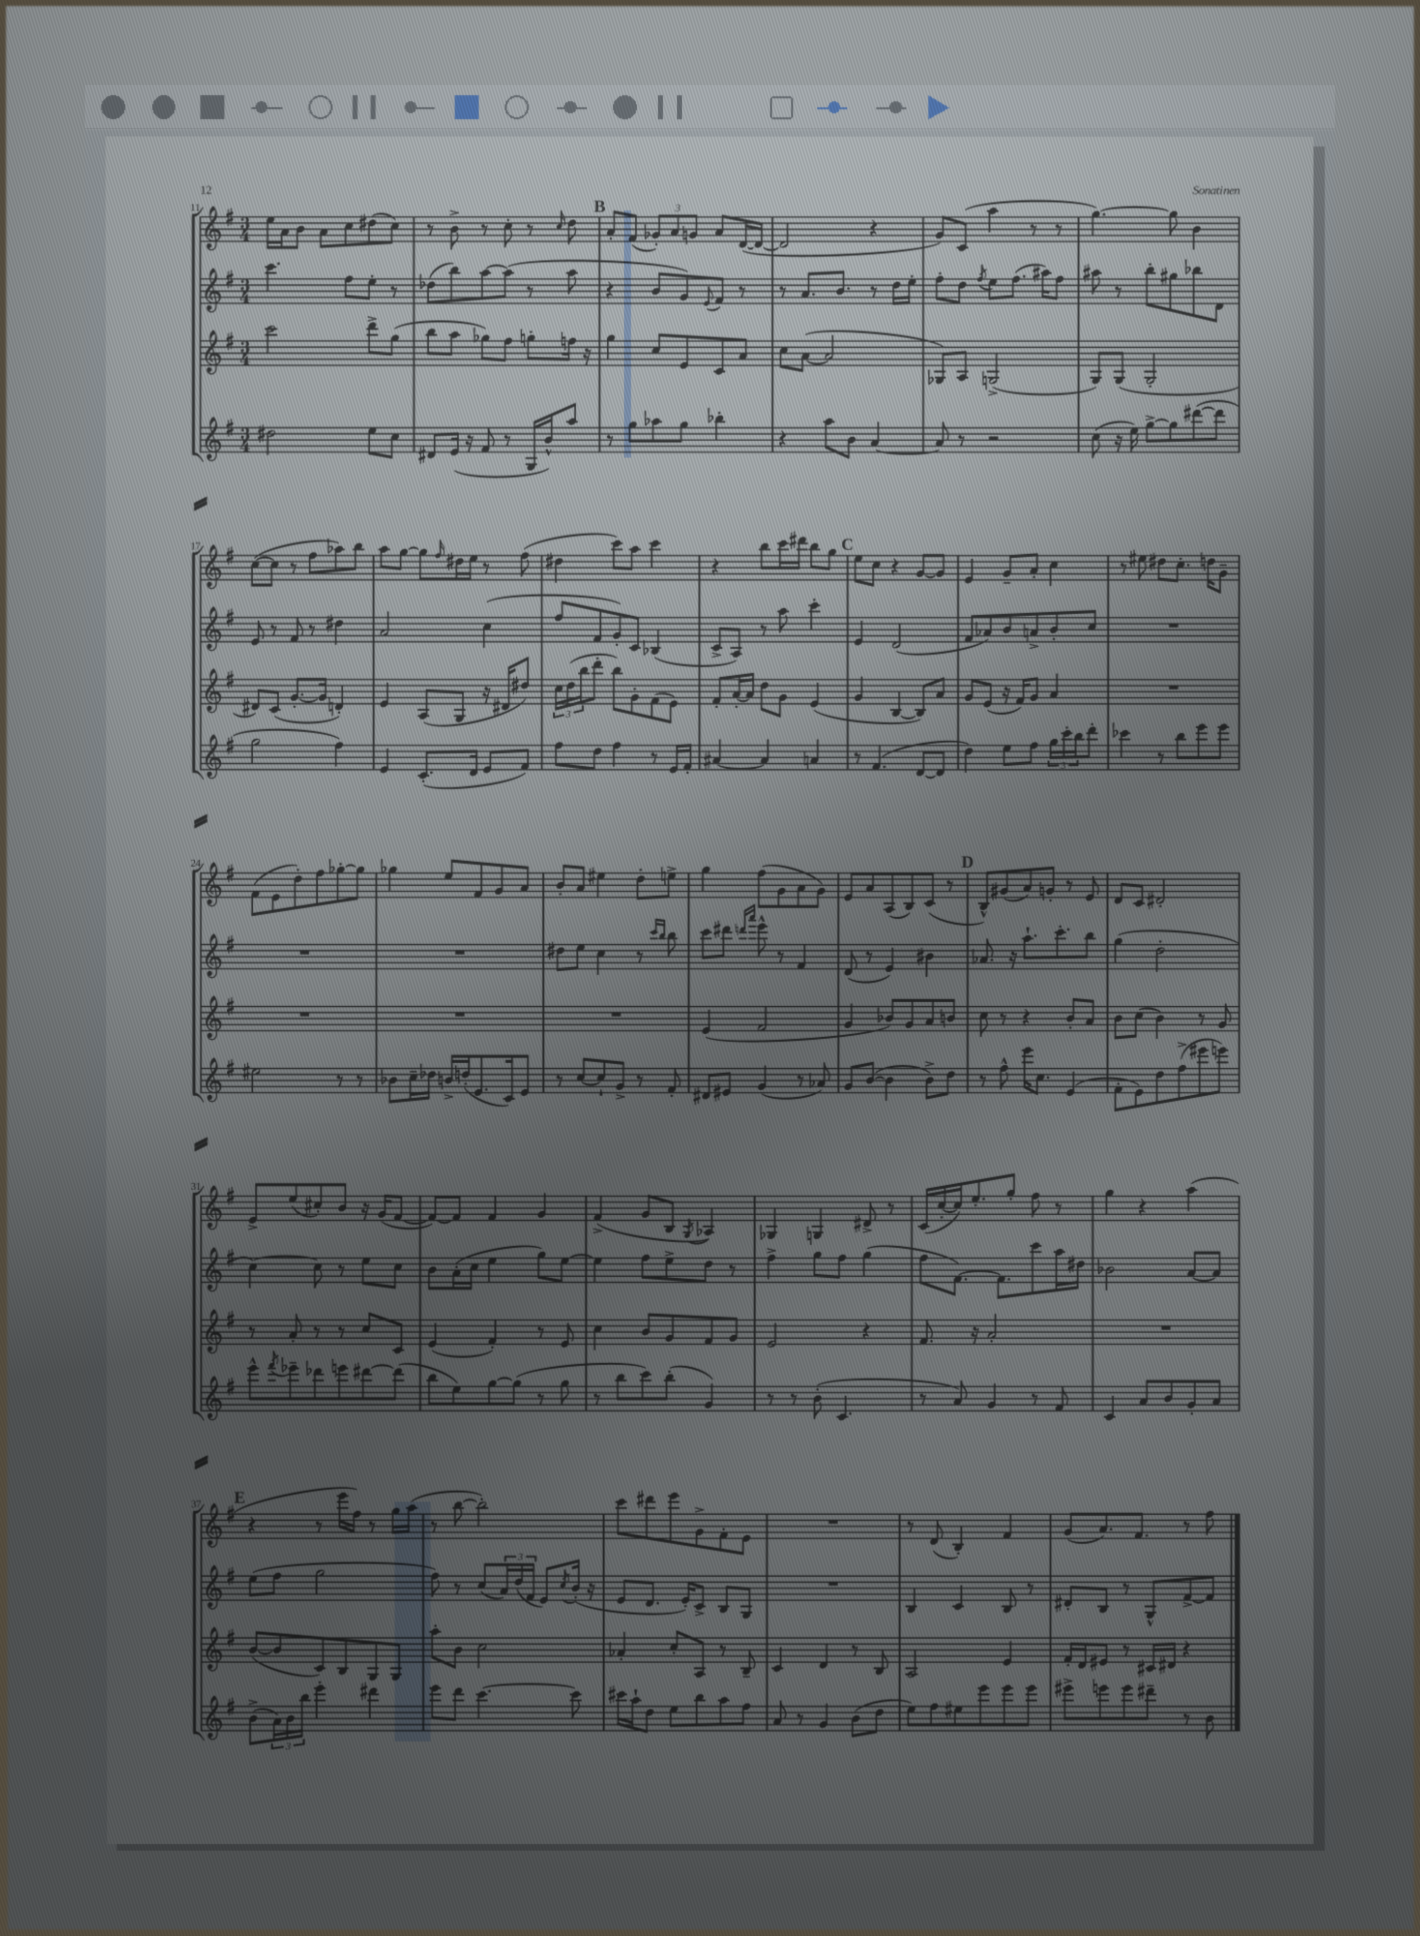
<<
\new StaffGroup <<
\new Staff = "s0" {
    \clef treble \key g \major \numericTimeSignature \time 3/4
    e''16 a'16 b'8 a'8 c''8 dis''8( c''8) |
    r8 b'8-> r8 c''8-. r8 \grace { c''16 } d''8 |
    \mark \markup { \bold "B" } a'8-. fis'8( \tuplet 3/2 { ges'8-.) a'8 g'8 } a'8 d'16~( d'16~ |
    d'2 r4 |
    g'8) c'8( a''4 r8 r8 |
    g''4.~) g''8 b'4 |
    c''8~( c''8 r8 fis''8 aes''8) b''8 |
    a''8 g''8~ g''8 \grace { fis''16 } dis''16 e''16 r8 fis''8( |
    dis''4 c'''8) a''8 c'''4 |
    r4 b''8 c'''16 dis'''16 b''8 g''8 |
    \mark \markup { \bold "C" } e''8 c''8 r4 g'8~ g'8 |
    e'4 g'8-- a'8-. c''4 |
    r8 eis''8 dis''8 c''8.-. d''16 g'8-- |
    fis'8( e'8 d''8-.) fis''8 ges''8~-. ges''8 |
    ges''4 e''8 fis'8 g'8 a'8 |
    b'8-. a'8 eis''4 d''8-. e''8-> |
    g''4 fis''8( g'8 a'8 g'8) |
    e'8 a'8 a8( b8) c'8( r8 |
    \mark \markup { \bold "D" } b8-^) gis'8( a'8) g'8-. r8 e'8 |
    d'8 c'8 dis'2-. |
    e'8-> e''8( cis''8-.) b'8 r16 g'16( fis'8~ |
    fis'8~) fis'8 fis'4 g'4 |
    fis'4->( g'8 b8 \acciaccatura { g8 } aes4) |
    ges4 g4 dis'8-> r8 |
    c'16( c''16~-. c''16) e''8.-. g''8-. fis''8 r8 |
    g''4 r4 a''4( |
    \mark \markup { \bold "E" } r4 r8 e'''16 fis''16) r8 g''16 a''16( |
    r8 b''8~ b''2-.) |
    c'''8 dis'''8 e'''8 g'8-> fis'8-. e'8 |
    R2. |
    r8 d'8( b4-.) fis'4 |
    g'8( a'8.) fis'8. r8 fis''8 \bar "|." |
}
\new Staff = "s1" {
    \clef treble \key g \major \numericTimeSignature \time 3/4
    c'''4. fis''8 e''8-. r8 |
    des''8( b''8) a''8~ a''8( r8 a''8 |
    \mark \markup { \bold "B" } r4 b'8 g'8) \appoggiatura { e'8 } fis'8 r8 |
    r8 a'8. b'8. r8 d''16 e''16-. |
    fis''8-. d''8 \acciaccatura { fis''8 } e''8 fis''8.( ais''16) fis''8 |
    ais''8 r8 b''8-. gis''8 bes''8 d'8 |
    e'8 r8 fis'8 r8 dis''4 |
    a'2 c''4( |
    fis''8 fis'8 g'8-.) c'8 bes4( |
    c'8-> a8) r8 a''8 c'''4-. |
    \mark \markup { \bold "C" } e'4 d'2( |
    fis'8 aes'8) b'8 a'8-> b'8-. c''8 |
    R2. |
    R2. |
    R2. |
    dis''8 e''8 c''4 r8 \grace { c'''16 b''16 } b''8 |
    c'''8 dis'''8 \grace { d'''16 a'''16 } e'''8-^ r8 fis'4 |
    d'8( r8 e'4) bis'4 |
    \mark \markup { \bold "D" } aes'8. r16 a''8.-! c'''8.-. b''8 |
    g''4( d''2-. |
    c''4~) c''8 r8 e''8 c''8 |
    b'8 a'16-.( c''16 e''4 g''8) e''8~ |
    e''4 fis''8 e''8-> d''8 r8 |
    fis''4-> g''8 fis''8 g''4( |
    fis''8 fis'8.~) fis'8. c'''8 a''16 dis''16 |
    bes'2 a'8~ a'8 |
    \mark \markup { \bold "E" } e''8( fis''8 g''2 |
    fis''8) r8 c''8( \tuplet 3/2 { a'16) d''16( fis'16 } e'8) \acciaccatura { c''8 } b'16-.( r16 |
    e'8 d'8. e'16-.) c'8-> b8 g8 |
    R2. |
    b4 c'4 b8 r8 |
    dis'8-. b8 r8 g8-^ fis'8~-> fis'8 \bar "|." |
}
\new Staff = "s2" {
    \clef treble \key g \major \numericTimeSignature \time 3/4
    c'''2 d'''8-> g''8( |
    b''8 a''8 ges''8) fis''8 g''8-. f''16 r16 |
    \mark \markup { \bold "B" } g''4 c''8 e'8 c'8 a'8 |
    c''8 a'8~( a'2 |
    ges8) a8 g2->( |
    g8) g8( g2-. |
    dis'8) c'8( g'8.~-. g'16 d'4-.) |
    e'4 a8( g8 r16 dis'16 dis''8) |
    \tuplet 3/2 { c''16 d''16( b''16 } d'''8-. b''8) g'8-. fis'8( e'8) |
    fis'8-. a'16~-. a'16 d''8 g'8 e'4( |
    \mark \markup { \bold "C" } g'4 b4~ b8) a'8 |
    g'8 e'8( r16 fis'16) g'8 a'4 |
    R2. |
    R2. |
    R2. |
    R2. |
    e'4( fis'2 |
    g'4 bes'8) g'8 a'8 b'8 |
    \mark \markup { \bold "D" } c''8 r8 r4 b'8-. a'8 |
    b'8 c''8( b'4) r8 g'8 |
    r8 a'8-. r8 r8 c''8 c'8 |
    e'4( fis'4-.) r8 e'8 |
    c''4 b'8 g'8 fis'8 g'8 |
    e'2 r4 |
    fis'8. r16 a'2-. |
    R2. |
    \mark \markup { \bold "E" } b'8~( b'8 c'8) b8 g8 g8 |
    a''8-. b'8 c''2 |
    aes'4-. c''8-. a8 r8 b8-- |
    c'4 d'4 r8 b8 |
    a2 e'4 |
    fis'16-. d'16 eis'8 r8 cis'16 dis'16 r4 \bar "|." |
}
\new Staff = "s3" {
    \clef treble \key g \major \numericTimeSignature \time 3/4
    dis''2 e''8 c''8 |
    dis'8 e'16( r16 fis'8 r8 g16 b'16-^) a''8 |
    \mark \markup { \bold "B" } r8 g''8 aes''8 g''8 bes''4-. |
    r4 a''8 b'8 a'4~ |
    a'8 r8 r2 |
    c''8( r16 e''16) g''8~-> g''8 dis'''8~( dis'''8 |
    g''2 fis''4) |
    e'4 c'8.-.( d'16 e'8 fis'8) |
    fis''8 d''8 fis''4 r8 e'16 fis'16-. |
    ais'4~ ais'4 a'4 |
    \mark \markup { \bold "C" } r8 fis'4.( d'8~ d'8 |
    d''4) e''8 fis''8 \tuplet 3/2 { g''16 c'''16-. b''16 } d'''8-. |
    ces'''4 r8 b''8 e'''8 e'''8 |
    eis''2 r8 r8 |
    bes'8 c''16-- des''16 b'16-> d''16-.( e'8. c'16) e'8 |
    r8 c''8~ c''8-! g'8-> r8 fis'8-. |
    dis'8 eis'8 g'4( r8 aes'8) |
    g'8 b'8~( b'4 b'8->) d''8 |
    \mark \markup { \bold "D" } r8 fis''8-^ e'''16 c''8. e'4( |
    fis'8-. e'8) d''8 fis''8->( eis'''8 e'''8) |
    e'''8-^ \acciaccatura { fis'''8 } ees'''8-- des'''8 e'''8 dis'''8~ dis'''8( |
    b''8 e''8) g''8~ g''8( r8 g''8 |
    r8 b''8 c'''8) b''8-.( g'4) |
    r8 r8 b'8-.( c'4. |
    r8 a'8) g'4 r8 fis'8 |
    c'4 a'8 b'8 g'8-. a'8 |
    \mark \markup { \bold "E" } b'8->( \tuplet 3/2 { a'16) b'16 b''16 } e'''4-. dis'''4 |
    e'''8 d'''8 c'''4.~ c'''8 |
    cis'''16 a''16-! d''8 e''8 b''8 a''8 fis''8 |
    a'8 r8 g'4 b'8( d''8 |
    e''8) fis''8 eis''8 e'''8 e'''8 e'''8 |
    eis'''8-> e'''8 e'''8 dis'''8-- r8 b'8 \bar "|." |
}
>>
>>
\layout { \context { \Score currentBarNumber = #11 } }
